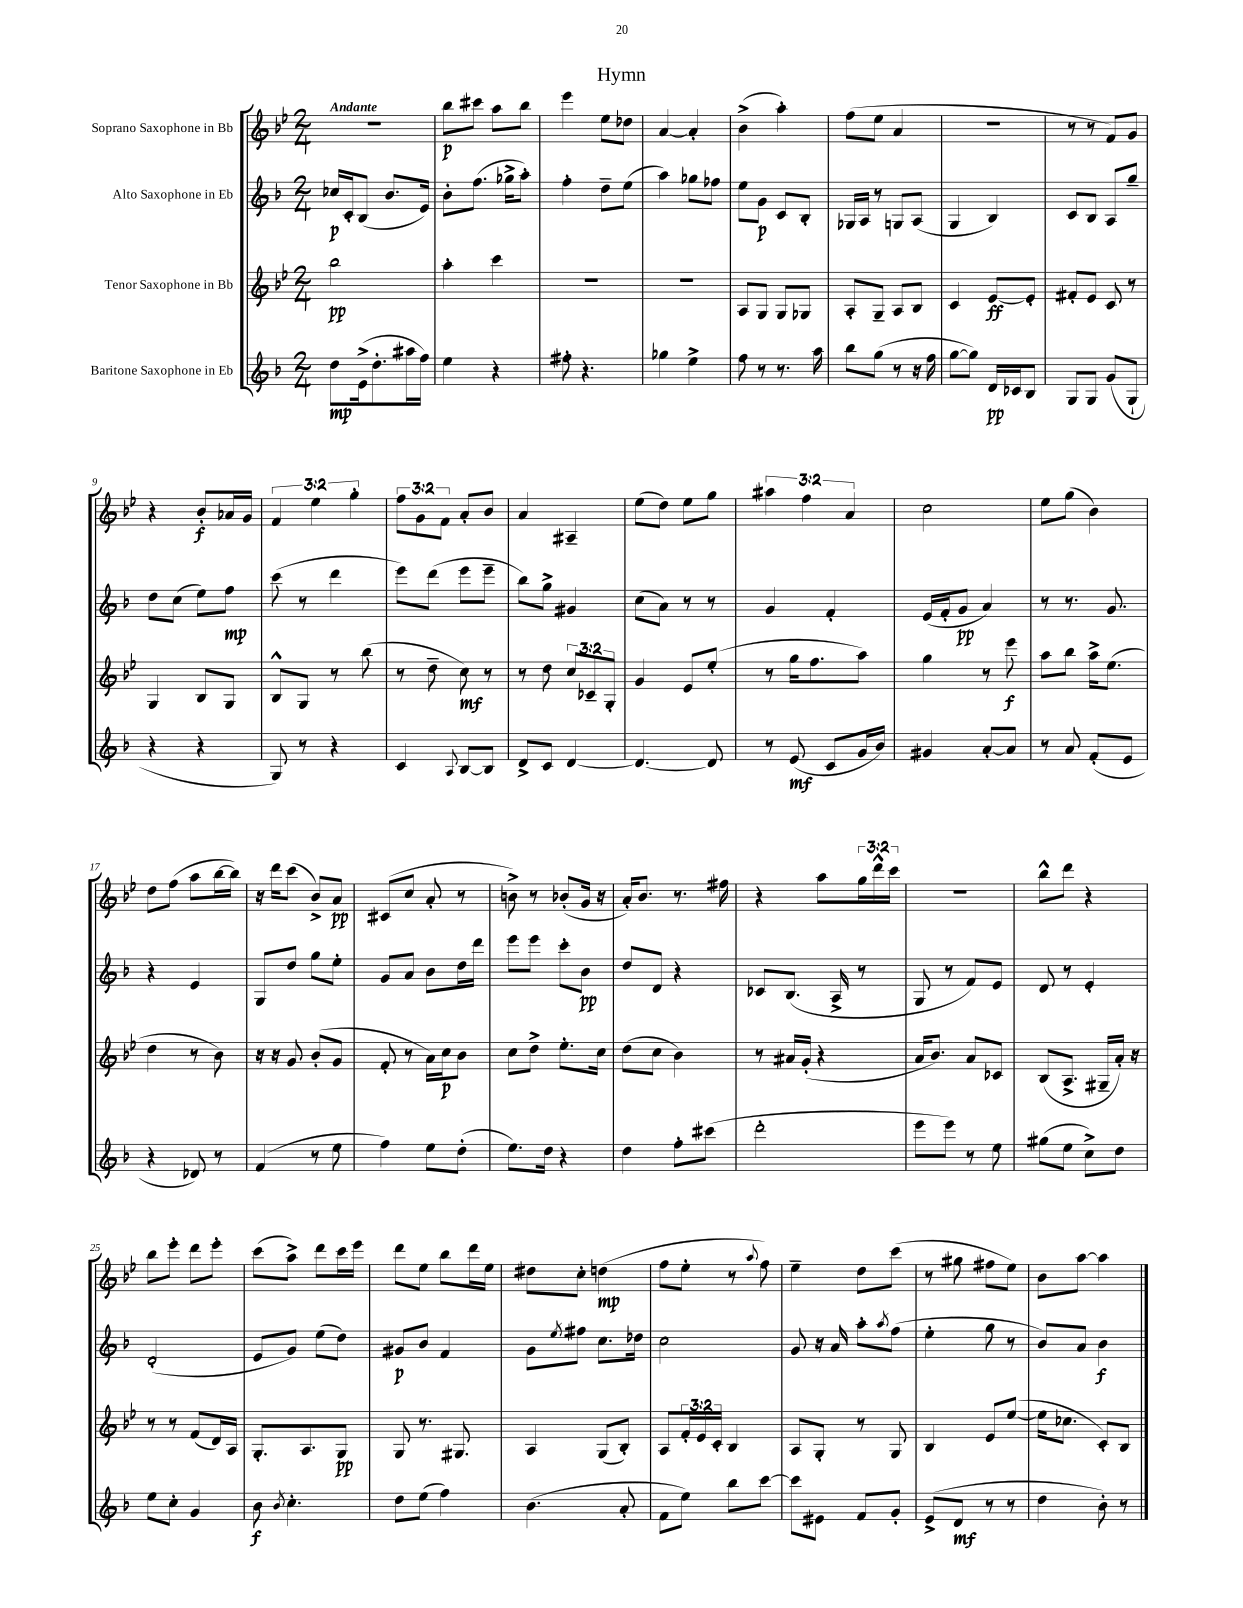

**kern	**dynam	**kern	**dynam	**kern	**dynam	**kern	**dynam
*part4	*part4	*part3	*part3	*part2	*part2	*part1	*part1
*staff4	*staff4	*staff3	*staff3	*staff2	*staff2	*staff1	*staff1
*I"Baritone Saxophone in Eb	*	*I"Tenor Saxophone in Bb	*	*I"Alto Saxophone in Eb	*	*I"Soprano Saxophone in Bb	*
*clefG2	*	*clefG2	*	*clefG2	*	*clefG2	*
*k[b-]	*	*k[b-e-]	*	*k[b-]	*	*k[b-e-]	*
*M2/4	*	*M2/4	*	*M2/4	*	*M2/4	*
=1	=1	=1	=1	=1	=1	=1	=1
!	!	!	!	!	!	!LO:TX:a:B:t=Andante	!
8dd\L	mp	2bb-\	pp	16cc-X/LL	p	2r	.
.	.	.	.	16c'/J	.	.	.
(16e^\k	.	.	.	(8B-/J	.	.	.
8.dd'\	.	.	.	.	.	.	.
.	.	.	.	8.b-/L	.	.	.
16aa#X\L	.	.	.	.	.	.	.
16ff\JJ)	.	.	.	16e/Jk)	.	.	.
=2	=2	=2	=2	=2	=2	=2	=2
4ee\	.	4aa'\	.	8b-'\L	.	8bb-\L	p
.	.	.	.	(8.ff\J	.	8ccc#X\J	.
4r	.	4ccc\	.	.	.	8aa\L	.
.	.	.	.	16gg-X^\KL	.	.	.
.	.	.	.	8aa'\J)	.	8bb-\J	.
=3	=3	=3	=3	=3	=3	=3	=3
8ff#X'\	.	2r	.	4ff'\	.	4eee-\	.
4.r	.	.	.	.	.	.	.
.	.	.	.	8dd~\L	.	8ee-\L	.
.	.	.	.	(8ee\J	.	8dd-X\J	.
=4	=4	=4	=4	=4	=4	=4	=4
4gg-X\	.	2r	.	4aa\)	.	[4a/	.
4ee^\	.	.	.	8gg-X\L	.	4a'/]	.
.	.	.	.	8ff-X\J	.	.	.
=5	=5	=5	=5	=5	=5	=5	=5
8ff\	.	8A/L	.	8ee\L	.	(4b-^\	.
8r	.	8G/J	.	8g\J	p	.	.
8.r	.	8G/L	.	8c/L	.	4aa'\)	.
.	.	8G-X/J	.	8B-'/J	.	.	.
16aa\	.	.	.	.	.	.	.
=6	=6	=6	=6	=6	=6	=6	=6
8bb-\L	.	8A'/L	.	16G-X/LL	.	(8ff\L	.
.	.	.	.	16A/JJ	.	.	.
(8gg\J	.	8G~/J	.	8r	.	8ee-\J	.
8r	.	8A/L	.	8Gn/L	.	4a/	.
16r	.	8B-/J	.	(8A/J	.	.	.
16ff\	.	.	.	.	.	.	.
=7	=7	=7	=7	=7	=7	=7	=7
[8gg\L	.	4c/	.	4G/	.	2r	.
8gg\J])	.	.	.	.	.	.	.
16d/LL	pp	[8e-/L	ff	4B-/)	.	.	.
16c-X/J	.	.	.	.	.	.	.
8B-/J	.	8e-'/J]	.	.	.	.	.
=8	=8	=8	=8	=8	=8	=8	=8
8G/L	.	8f#X'/L	.	8c/L	.	8r	.
8G/J	.	8e-/J	.	8B-/J	.	8r	.
(8g/L	.	8c/	.	8A/L	.	8f/L)	.
8G`/J	.	8r	.	8gg~/J	.	8g/J	.
!!LO:LB:g=z
=9	=9	=9	=9	=9	=9	=9	=9
4r	.	4G/	.	8dd\L	.	4r	.
.	.	.	.	(8cc\J	.	.	.
4r	.	8B-/L	.	8ee\L)	.	8b-'/L	f
.	.	8G/J	.	8ff\J	mp	16a-X/L	.
.	.	.	.	.	.	16g/JJ	.
=10	=10	=10	=10	=10	=10	=10	=10
8G/)	.	8B-^^/L	.	(8ccc\	.	6f/	.
8r	.	8G/J	.	8r	.	.	.
.	.	.	.	.	.	6ee-\	.
4r	.	8r	.	4ddd\	.	.	.
.	.	.	.	.	.	6gg'\	.
.	.	(8bb-\	.	.	.	.	.
=11	=11	=11	=11	=11	=11	=11	=11
4c/	.	8r	.	8eee\L)	.	12ff\L	.
.	.	.	.	.	.	12g\	.
.	.	8dd~\	.	(8ddd\J	.	.	.
.	.	.	.	.	.	12f\J	.
8qqA/	.	.	.	.	.	.	.
[8B-/L	.	8cc\)	mf	8eee\L	.	8a'/L	.
8B-/J]	.	8r	.	8eee~\J	.	8b-/J	.
=12	=12	=12	=12	=12	=12	=12	=12
8d^/L	.	8r	.	8bb-\L)	.	4a/	.
8c/J	.	8dd\	.	8gg^\J	.	.	.
[4d/	.	12cc/L	.	4g#X/	.	4A#X~/	.
.	.	12c-X~/	.	.	.	.	.
.	.	12G'/J	.	.	.	.	.
=13	=13	=13	=13	=13	=13	=13	=13
4.d/_	.	4g/	.	(8cc\L	.	(8ee-\L	.
.	.	.	.	8a\J)	.	8dd\J)	.
.	.	8e-/L	.	8r	.	8ee-\L	.
8d/]	.	(8ee-'/J	.	8r	.	8gg\J	.
=14	=14	=14	=14	=14	=14	=14	=14
8r	.	8r	.	4g/	.	6aa#X\	.
(8e/	mf	16gg\KL	.	.	.	.	.
.	.	.	.	.	.	6ff\	.
.	.	8.ff\	.	.	.	.	.
8c/L	.	.	.	4f'/	.	.	.
.	.	.	.	.	.	6a/	.
16g/L	.	8aa\J)	.	.	.	.	.
16b-/JJ)	.	.	.	.	.	.	.
=15	=15	=15	=15	=15	=15	=15	=15
4g#X/	.	4gg\	.	(16e/LL	.	2cc\	.
.	.	.	.	16f'/J	.	.	.
.	.	.	.	8g/J	pp	.	.
[8a'/L	.	8r	.	4a/)	.	.	.
8a/J]	.	8eee-\	f	.	.	.	.
=16	=16	=16	=16	=16	=16	=16	=16
8r	.	8aa\L	.	8r	.	8ee-\L	.
8a/	.	8bb-\J	.	8.r	.	(8gg\J	.
(8f'/L	.	16aa^\KL	.	.	.	4b-\)	.
.	.	(8.ee-\J	.	8.g/	.	.	.
8e/J	.	.	.	.	.	.	.
!!LO:LB:g=z
=17	=17	=17	=17	=17	=17	=17	=17
4r	.	4dd\	.	4r	.	8dd\L	.
.	.	.	.	.	.	(8ff\J	.
8d-X/)	.	8r	.	4e/	.	8aa\L	.
8r	.	8b-\)	.	.	.	[16bb-\L	.
.	.	.	.	.	.	16bb-\JJ])	.
=18	=18	=18	=18	=18	=18	=18	=18
(4f/	.	16r	.	8G/L	.	16r	.
.	.	16r	.	.	.	16ddd\KL	.
.	.	8g/	.	8dd/J	.	(8ccc\J	.
8r	.	(8b-'/L	.	8gg\L	.	8b-^/L)	.
8ee\	.	8g/J	.	8ee'\J	.	8a/J	pp
=19	=19	=19	=19	=19	=19	=19	=19
4ff\)	.	8f'/	.	8g/L	.	(8c#X/L	.
.	.	8r	.	8a/J	.	8cc/J	.
8ee\L	.	16a\LL)	.	8b-\L	.	8a'/	.
.	.	16cc\J	p	.	.	.	.
(8dd'\J	.	8b-\J	.	16dd\L	.	8r	.
.	.	.	.	16ddd\JJ	.	.	.
=20	=20	=20	=20	=20	=20	=20	=20
8.ee\L)	.	8cc\L	.	8eee\L	.	8bn^\)	.
.	.	8dd^\J	.	8eee\J	.	8r	.
16dd\Jk	.	.	.	.	.	.	.
4r	.	8.ee-'\L	.	8ccc'\L	.	(8b-X'/L	.
.	.	.	.	8b-\J	pp	16g/Jk	.
.	.	16cc\Jk	.	.	.	16r	.
=21	=21	=21	=21	=21	=21	=21	=21
4dd\	.	(8dd\L	.	8dd/L	.	16a'/KL)	.
.	.	.	.	.	.	8.b-/J	.
.	.	8cc\J	.	8d/J	.	.	.
8ff'\L	.	4b-\)	.	4r	.	8.r	.
(8ccc#X\J	.	.	.	.	.	.	.
.	.	.	.	.	.	16ff#X\	.
=22	=22	=22	=22	=22	=22	=22	=22
2ddd'\	.	8r	.	8c-X/L	.	4r	.
.	.	16a#X/LL	.	(8.B-/J	.	.	.
.	.	(16g'/JJ	.	.	.	.	.
.	.	4r	.	.	.	8aa\L	.
.	.	.	.	16A^/	.	.	.
.	.	.	.	8r	.	24gg\L	.
.	.	.	.	.	.	24ddd^^\	.
.	.	.	.	.	.	24ccc\JJ	.
=23	=23	=23	=23	=23	=23	=23	=23
8eee\L	.	16a/KL	.	8G/	.	2r	.
.	.	8.b-/J)	.	.	.	.	.
8eee\J)	.	.	.	8r	.	.	.
8r	.	8a/L	.	8f/L)	.	.	.
8ee\	.	8c-X/J	.	8e/J	.	.	.
=24	=24	=24	=24	=24	=24	=24	=24
(8gg#X\L	.	(8B-/L	.	8d/	.	8bb-^^\L	.
8ee\J	.	8.A^/J	.	8r	.	8ddd\J	.
8cc^\L)	.	.	.	4e'/	.	4r	.
.	.	16G#X~/LL	.	.	.	.	.
8dd\J	.	16a'/JJ)	.	.	.	.	.
.	.	16r	.	.	.	.	.
!!LO:LB:g=z
=25	=25	=25	=25	=25	=25	=25	=25
8ee\L	.	8r	.	(2d'/	.	8bb-\L	.
8cc'\J	.	8r	.	.	.	8eee-'\J	.
4g/	.	(8f/L	.	.	.	8ddd\L	.
.	.	16d/L)	.	.	.	8eee-'\J	.
.	.	16A/JJ	.	.	.	.	.
=26	=26	=26	=26	=26	=26	=26	=26
8b-\	f	8.G'/L	.	8e/L	.	(8ccc\L	.
8qb-/	.	.	.	.	.	.	.
4.cc'\	.	.	.	8g/J)	.	8aa^\J)	.
.	.	8.A/	.	.	.	.	.
.	.	.	.	(8ee\L	.	8ddd\L	.
.	.	8G/J	pp	8dd\J)	.	16ccc\L	.
.	.	.	.	.	.	16eee-\JJ	.
=27	=27	=27	=27	=27	=27	=27	=27
8dd\L	.	8G/	.	8g#X/L	p	8ddd\L	.
(8ee\J	.	8.r	.	8b-/J	.	8ee-\J	.
4ff\)	.	.	.	4f/	.	8bb-\L	.
.	.	8.G#X/	.	.	.	.	.
.	.	.	.	.	.	16ddd\L	.
.	.	.	.	.	.	16ee-\JJ	.
=28	=28	=28	=28	=28	=28	=28	=28
(4.b-\	.	4A/	.	8g\L	.	8dd#X\L	.
.	.	.	.	8qee/	.	.	.
.	.	.	.	8ff#X\J	.	8cc'\J	.
.	.	(8G/L	.	8.cc\L	.	(4ddn\	mp
8a'/	.	8B-'/J)	.	.	.	.	.
.	.	.	.	16dd-X\Jk	.	.	.
=29	=29	=29	=29	=29	=29	=29	=29
8f\L	.	8A/L	.	2cc\	.	8ff\L	.
8ee\J)	.	24f'/L	.	.	.	8ee-'\J	.
.	.	24e-/	.	.	.	.	.
.	.	24c'/JJ	.	.	.	.	.
8bb-\L	.	4B-/	.	.	.	8r	.
.	.	.	.	.	.	8qqaa/	.
[8ccc\J	.	.	.	.	.	8ff\)	.
=30	=30	=30	=30	=30	=30	=30	=30
8ccc\L]	.	8A/L	.	8g/	.	4ee-~\	.
8e#X\J	.	8G'/J	.	16r	.	.	.
.	.	.	.	16a/	.	.	.
8f/L	.	8r	.	8aa'\L	.	8dd\L	.
.	.	.	.	8qaa/	.	.	.
8g'/J	.	8G/	.	(8ff\J	.	(8ccc\J	.
=31	=31	=31	=31	=31	=31	=31	=31
(8e^/L	.	4B-/	.	4ee'\	.	8r	.
8d/J	mf	.	.	.	.	8gg#X\	.
8r	.	8e-/L	.	8gg\	.	8ff#X\L	.
8r	.	([8ee-/J	.	8r	.	8ee-\J)	.
=32	=32	=32	=32	=32	=32	=32	=32
4dd\	.	16ee-\KL]	.	8b-/L)	.	8b-\L	.
.	.	8.cc-X\J	.	.	.	.	.
.	.	.	.	8a/J	.	[8aa\J	.
8b-'\)	.	8c'/L)	.	4b-\	f	4aa\]	.
8r	.	8B-/J	.	.	.	.	.
==	==	==	==	==	==	==	==
*-	*-	*-	*-	*-	*-	*-	*-
